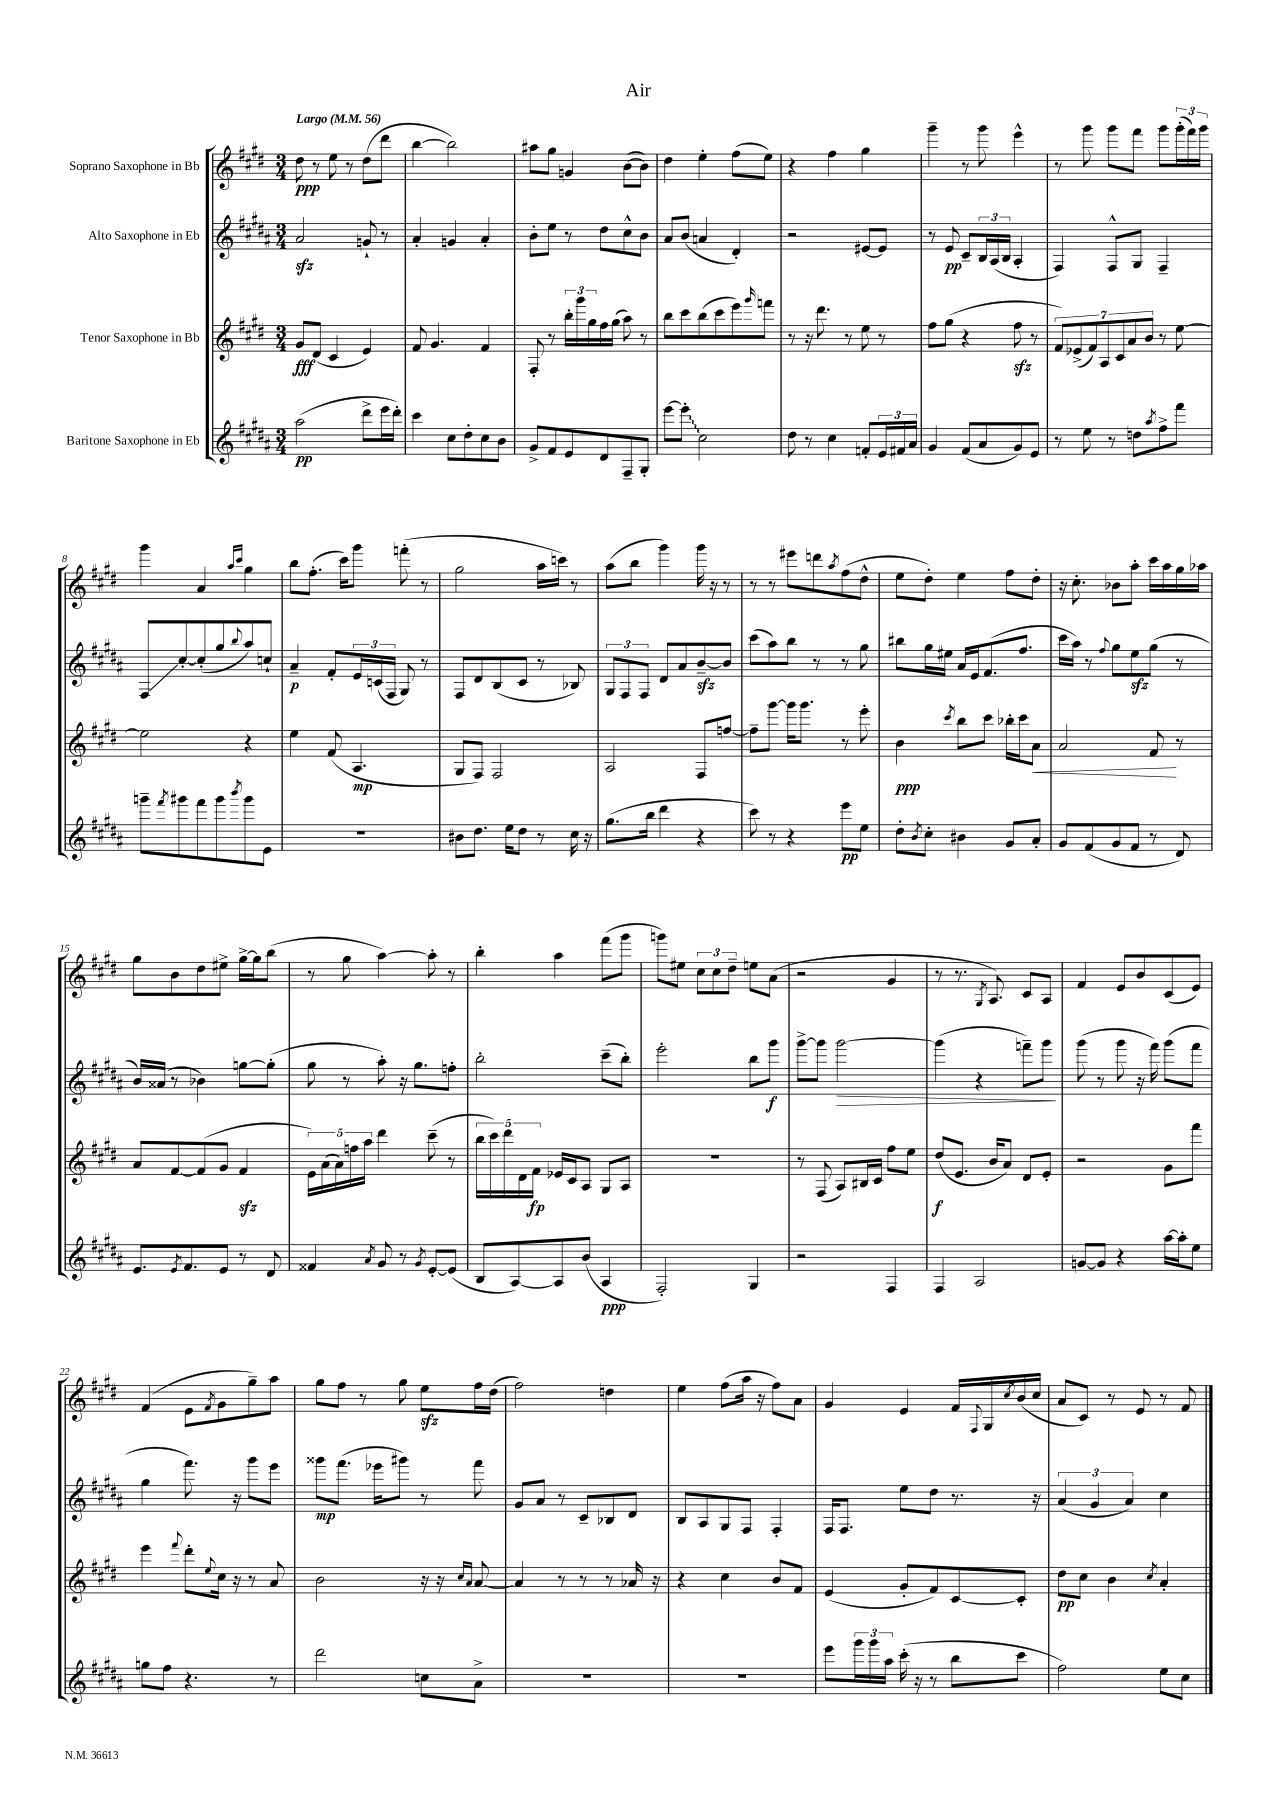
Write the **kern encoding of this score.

**kern	**kern	**kern	**kern
*staff4	*staff3	*staff2	*staff1
*clefG2	*clefG2	*clefG2	*clefG2
*k[f#c#g#d#a#]	*k[f#c#g#d#]	*k[f#c#g#d#a#]	*k[f#c#g#d#]
*M3/4	*M3/4	*M3/4	*M3/4
*MM56	*MM56	*MM56	*MM56
(2aa#	8g#	2a#	8dd#
.	(8d#	.	8r
.	4c#	.	8ee
.	.	.	8r
8ddd#^	4e)	8g`	(8dd#
16eee	.	8r	8ddd#
16ddd#')	.	.	.
=	=	=	=
4ccc#	8f#	4a#'	[4bb
.	4.g#	.	.
8cc#	.	4g	2bb])
8dd#'	.	.	.
8cc#	4f#	4a#'	.
8b	.	.	.
=	=	=	=
8g#^	8F#'	8b'	8aa#
8f#	8r	8ee	8gg#
8e	24bb'	8r	4g
.	24ggg#	.	.
.	24gg#	.	.
8d#	16ff#	8dd#	.
.	(16gg#	.	.
8F#~	8aa)	8cc#^^	([8b
8G#'	8r	8b	8b])
=	=	=	=
[8eee	8bb	8a#	4dd#
8eee']	8ccc#	(8b	.
2cc#	(8bb	4a	4ee'
.	8ccc#	.	.
.	8eee)	4d#')	(8ff#
.	16qqggg#	.	.
.	8fff	.	8ee)
=	=	=	=
8dd#	8r	2r	4r
8r	16r	.	.
.	8.ddd#	.	.
4cc#	.	.	4ff#
.	8r	.	.
8f'	8ee	[8e#	4gg#
24e	8r	8e#]	.
24f#	.	.	.
24a#	.	.	.
=	=	=	=
4g#	8ff#	8r	4ggg#~
.	(8gg#	8e	.
(8f#	4r	8c#~	8r
8a#	.	24B	8ggg#
.	.	(24A#	.
.	.	24B	.
8g#)	8ff#	4A#'	4eee^^
8e	8r	.	.
=	=	=	=
8r	14f#)	4F#)	8r
.	(14e-^	.	.
8ee	.	.	8ggg#
.	14f#)	.	.
.	14A	.	.
8r	.	8F#^^	8ggg#
.	14c#	.	.
.	14a	.	.
8dd	.	8G#	8fff#
.	14b	.	.
8qaa#	.	.	.
8ff#^	8r	4F#~	8ggg#
8fff#	[8ee	.	(24ggg#'
.	.	.	24fff#)
.	.	.	24ggg#
=	=	=	=
8ggg~	2ee]	8F#	4ggg#
8qfff#	.	.	.
8ggg#	.	[8cc#'	.
8fff#	.	(8cc#']	4a
8ggg#	.	8gg#	.
.	.	.	16qqaa
8qbbb	.	8qqbb	16qqccc#
8ggg#	4r	8aa#)	4gg#
8e	.	8cc`	.
=	=	=	=
2.r	4ee	4a#~	8bb
.	.	.	(8.ff#'
.	(8f#	8f#'	.
.	.	.	16ccc#)
.	4.A	24e	8ggg#
.	.	(24c	.
.	.	24F#	.
.	.	8G#)	(8fff'
.	.	8r	8r
=	=	=	=
8b#	8G#	8F#	2gg#
8.dd#	8F#)	8d#	.
.	2F#	(8B	.
16ee	.	.	.
8dd#	.	8c#	.
8r	.	8r	16aa
.	.	.	16ccc)
16cc#	.	8B-)	8r
16r	.	.	.
=	=	=	=
(8.gg#	2A	12G#	(8aa
.	.	12F#	.
.	.	.	8bb
.	.	12F#	.
16bb	.	.	.
4ddd#	.	8d#	4ggg#)
.	.	8a#	.
4r	8F#	[8b~	16ggg#
.	.	.	16r
.	[8ff	8b]	8r
=	=	=	=
8ccc#)	8ff~]	(8ccc#	8r
8r	[8ggg#	8aa#)	8r
4r	16ggg#]	8bb	8eee#
.	8.ggg#	.	.
.	.	8r	8ddd
.	.	.	8qaa
8eee	8r	8r	(8ff#
8ee	8eee'	8gg#	8dd#^^
=	=	=	=
8dd#'	4b	8bb#	8ee
8qb	.	.	.
8cc#'	.	16gg#	8dd#')
.	.	16ee#	.
.	8qccc#	.	.
4b#	8bb	16a#	4ee
.	.	16e	.
.	8ccc#	(8.f#	.
8g#	16bb-'	.	8ff#
.	16ccc#	8.ff#	.
8a#'	8a	.	8dd#'
=	=	=	=
8g#	2a	16ccc#	16r
.	.	16aa#)	8.cc#'
(8f#	.	8r	.
.	.	8qqff#	.
8g#	.	8gg#	8b-
8f#	.	8ee	8aa'
8r	8f#	(8gg#	16ccc#
.	.	.	16aa
8d#)	8r	8r	16gg#
.	.	.	16aa-
=	=	=	=
8.e	8a	16b)	8gg#
.	.	(16a##	.
.	[8f#	8r	8b
8qe	.	.	.
8.f#	.	.	.
.	(8f#]	4b-)	8dd#
8e	8g#	.	8ee#^
8r	4f#	[8gg	[16gg#^
.	.	.	16gg#]
8d#	.	(8gg']	(8bb
=	=	=	=
4f##	20e)	8gg#	8r
.	(20a	.	.
.	20a)	.	.
.	.	8r	8gg#
.	20ff	.	.
.	20aa	.	.
8qa#	.	.	.
8g#	4ddd#	8aa#')	[4aa)
8r	.	16r	.
.	.	8.gg#	.
8qg#	.	.	.
[8e'	(8ccc#~	.	8aa']
(8e]	8r	8ff'	8r
=	=	=	=
8B	20bb	2bb'	4bb'
.	20ccc#)	.	.
.	20ddd#	.	.
[8A#)	.	.	.
.	20d#	.	.
.	20f#	.	.
8A#]	16e-	.	4aa
.	16c#	.	.
(8b	8A	.	.
4A#	8G#	(8ccc#~	(8fff#
.	8A	8bb')	8ggg#
=	=	=	=
2F#')	2.r	2eee'	8ggg)
.	.	.	8ee#
.	.	.	12cc#
.	.	.	12cc#
.	.	.	12dd#~
4G#	.	8bb	8ee
.	.	8ggg#	(8a
=	=	=	=
2r	8r	[8ggg#^	2r
.	(8F#	8ggg#]	.
.	8A)	[2ggg#	.
.	16B#	.	.
.	16c#	.	.
4F#	8ff#	.	4g#
.	8ee	.	.
=	=	=	=
4F#	(8dd#	(4ggg#]	8r
.	8.e	.	8.r
2A#	.	4r	.
.	.	.	8qG#
.	16b	.	8.A)
.	8a)	.	.
.	8d#	8fff~)	8c#
.	8e'	8ggg#	8A
=	=	=	=
[8g	2r	(8ggg#	4f#
8g]	.	8r	.
4r	.	8ggg#	8e
.	.	16r	8b
.	.	16fff#)	.
[16aa#	8g#	(8ggg#	(8c#
16aa#']	.	.	.
8ee	8fff#	8fff#	8e)
=	=	=	=
8gg	4eee	4gg#	(4f#
8ff#	.	.	.
.	8qqfff#	.	.
4.r	8ddd#'	8.fff#)	8e
.	8qqee	.	8qf#
.	16cc#	.	8g#
.	16r	16r	.
.	8r	8ggg#	8gg#~)
8r	8a	8eee	8aa
=	=	=	=
2ddd#	2b	8ggg##	8gg#
.	.	(8.fff#	8ff#
.	.	.	8r
.	.	16eee-	.
.	.	8ggg#)	8gg#
8cc	16r	8r	8ee
.	16r	.	.
.	16qqcc#	.	.
.	16qqa	.	.
8a#^	[8a	8fff#	16ff#
.	.	.	(16dd#
=	=	=	=
2.r	4a]	8g#	2ff#)
.	.	8a#	.
.	8r	8r	.
.	8r	8c#~	.
.	8r	8B-	4dd
.	16a-	8d#	.
.	16r	.	.
=	=	=	=
2.r	4r	8B	4ee
.	.	8A#	.
.	4cc#	8G#	(8ff#
.	.	8F#	16aa
.	.	.	16r
.	8b	4F#'	8ff#)
.	8f#	.	8a
=	=	=	=
8eee	(4e	16F#	4g#
.	.	8.F#	.
24ggg#	.	.	.
24ggg#	.	.	.
24aa#	.	.	.
(16ccc#'	8g#'	8ee	4e
16r	.	.	.
8r	8f#)	8dd#	.
8bb	[8c#	8.r	16f#
.	.	.	8qqF#
.	.	.	16G#
.	.	.	8qcc#
8ccc#	8c#']	.	(16b
.	.	16r	16cc#
=	=	=	=
2ff#)	8dd#	(6a#	8a
.	8cc#	.	8c#)
.	.	6g#	.
.	4b	.	8r
.	.	6a#)	.
.	.	.	8e
.	8qcc#	.	.
8ee	4a'	4cc#	8r
8cc#	.	.	8f#
==	==	==	==
*-	*-	*-	*-
